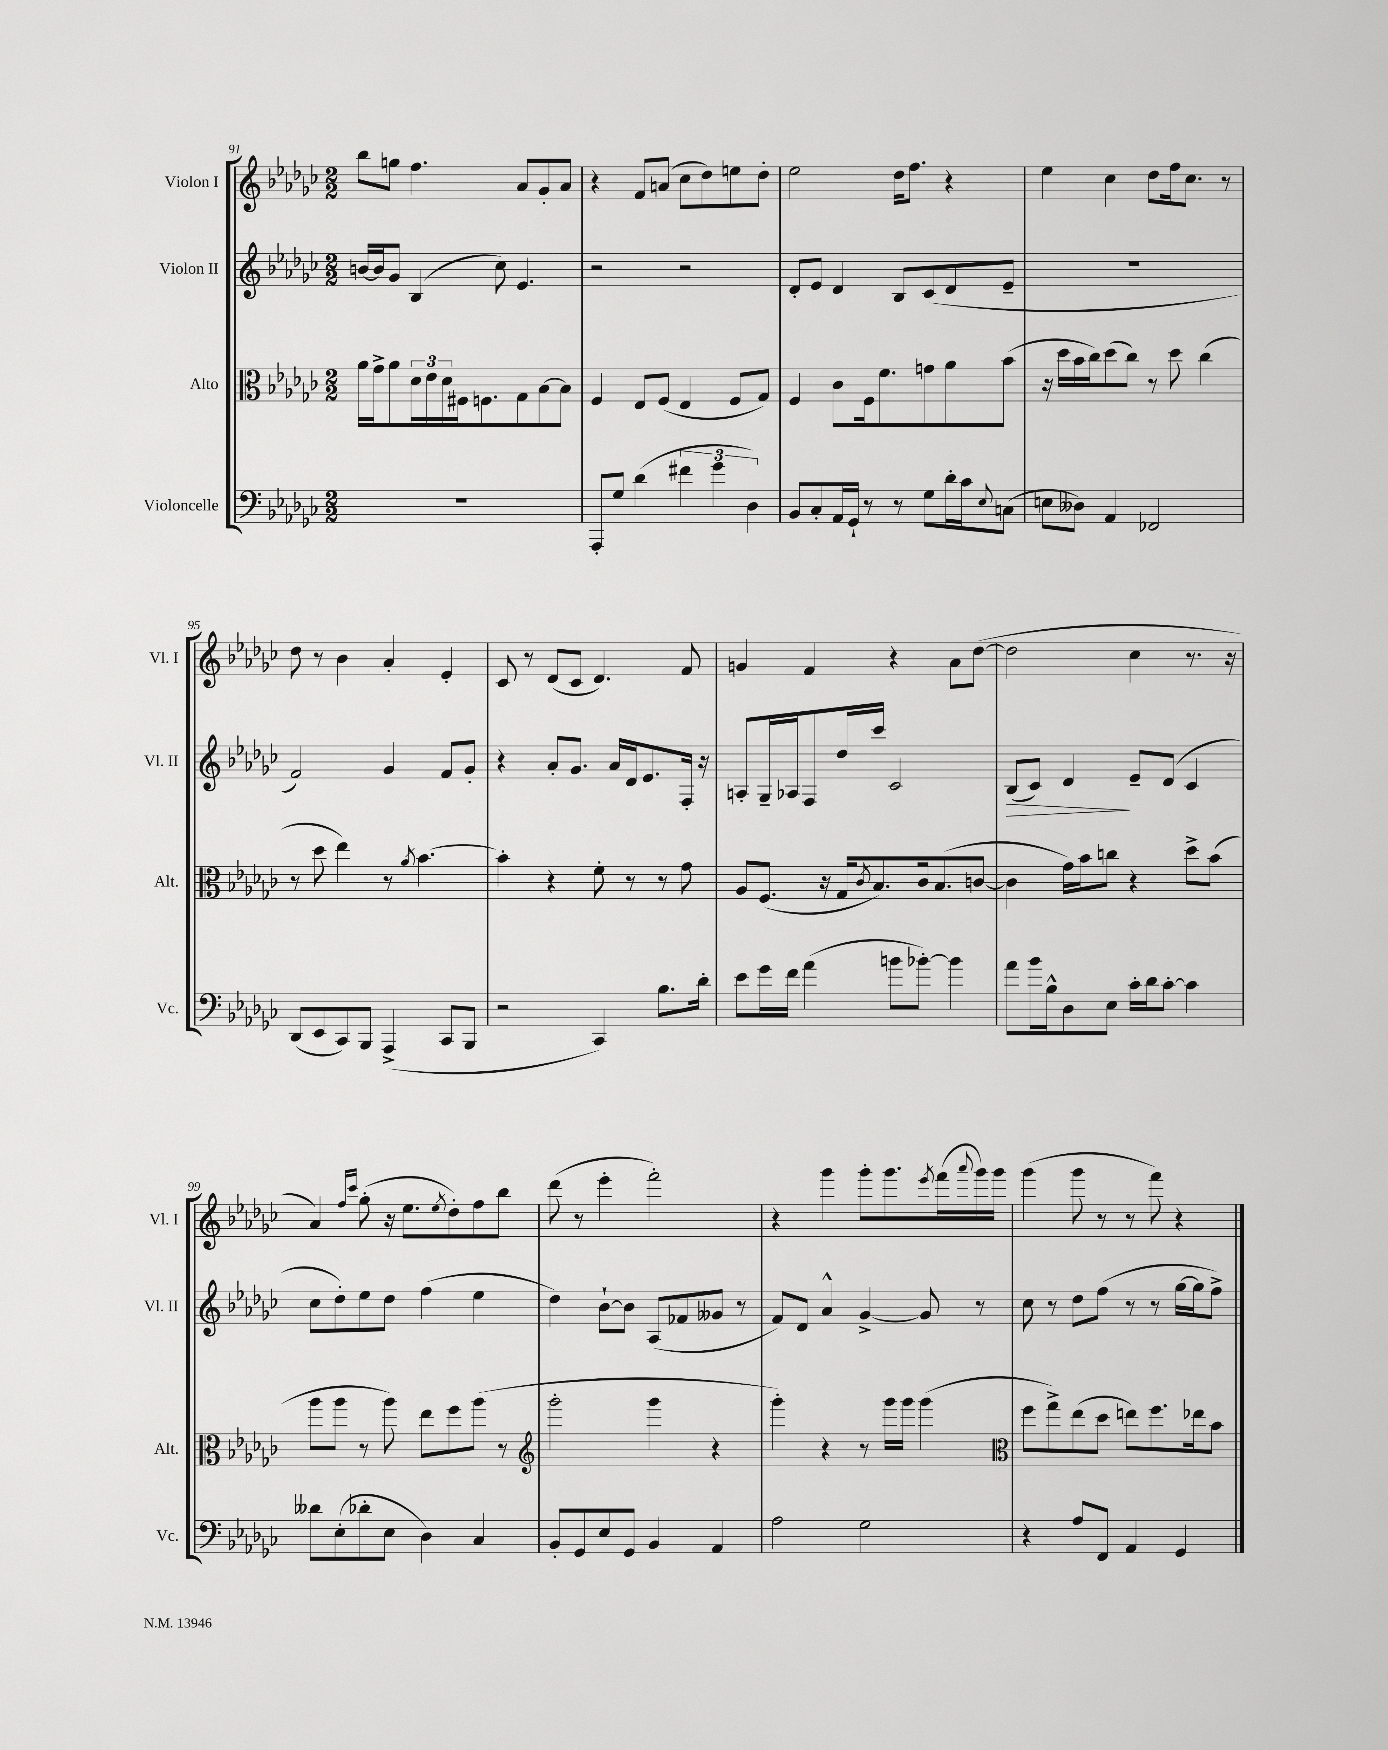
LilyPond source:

<<
\new StaffGroup <<
\new Staff = "s0" \with { instrumentName = "Violon I" shortInstrumentName = "Vl. I" } {
    \clef treble \key ges \major \numericTimeSignature \time 2/2
    bes''8 g''8 f''4. aes'8 ges'8-. aes'8 |
    r4 f'8 a'8( ces''8 des''8) e''8 des''8-. |
    ees''2 des''16 f''8. r4 |
    ees''4 ces''4 des''8 f''16 ces''8. r8 |
    des''8 r8 bes'4 aes'4-. ees'4-. |
    ces'8 r8 des'8( ces'8 des'4.) f'8 |
    g'4 f'4 r4 aes'8 des''8~( |
    des''2 ces''4 r8. r16 |
    aes'4) \grace { f''16 ces'''16 } ges''8-.( r16 ees''8. \acciaccatura { ees''8 } des''8-.) f''8 bes''8 |
    des'''8( r8 ees'''4-. f'''2-.) |
    r4 ges'''4 ges'''8-. ges'''8. \acciaccatura { ees'''8 } f'''16( \appoggiatura { aes'''8 } ges'''16) ges'''16 |
    ges'''4( ges'''8 r8 r8 f'''8) r4 \bar "|." |
}
\new Staff = "s1" \with { instrumentName = "Violon II" shortInstrumentName = "Vl. II" } {
    \clef treble \key ges \major \numericTimeSignature \time 2/2
    b'16~ b'16 ges'8 bes4( ces''8) ees'4. |
    r2 r2 |
    des'8-. ees'8 des'4 bes8 ces'8( des'8 ees'8-- |
    R1 |
    f'2) ges'4 f'8 ges'8-. |
    r4 aes'8-. ges'8. aes'16 des'16 ees'8. f16-. r16 |
    a8-. ges16-- aes16 f8 des''16 ces'''16 ces'2 |
    bes8\>( ces'8) des'4\! ees'8-- des'8( ces'4 |
    ces''8 des''8-.) ees''8 des''8 f''4( ees''4 |
    des''4) bes'8~-! bes'8 aes8( fes'8 geses'8 r8 |
    f'8) des'8 aes'4-^ ges'4~-> ges'8 r8 |
    ces''8 r8 des''8 f''8( r8 r8 ges''16~ ges''16 f''8->) \bar "|." |
}
\new Staff = "s2" \with { instrumentName = "Alto" shortInstrumentName = "Alt." } {
    \clef alto \key ges \major \numericTimeSignature \time 2/2
    aes'16 ges'16-> aes'8 \tuplet 3/2 { des'16 ees'16 des'16 } fis16 f8. ges8 bes8~ bes8 |
    f4 ees8 f8( ees4 f8 ges8) |
    f4 ces'8 f16 f'8. g'8 aes'8 bes'8( |
    r16 des''16 bes'16 ces''16) des''8( ces''8) r8 des''8 ces''4( |
    r8 des''8 ees''4) r8 \acciaccatura { aes'8 } bes'4.~ |
    bes'4-. r4 f'8-. r8 r8 ges'8 |
    aes8 f8.( r16 ges16 \acciaccatura { ces'8 } bes8.) ces'16 bes8.( c'8~ |
    c'4 ges'16) bes'16 c''8 r4 des''8-> bes'8( |
    aes''8 aes''8 r8 aes''8) ees''8 f''8 aes''8( r8 |
    \clef treble ges'''2-. ges'''4 r4 |
    ges'''4-.) r4 r8 ges'''16 ges'''16 ges'''4( |
    \clef alto f''8 ges''8->) ees''8( des''8 e''8) f''8. ees''16 bes'8 \bar "|." |
}
\new Staff = "s3" \with { instrumentName = "Violoncelle" shortInstrumentName = "Vc." } {
    \clef bass \key ges \major \numericTimeSignature \time 2/2
    R1 |
    aes,,8-. ges8 des'4( \tuplet 3/2 { fis'4 ges'4 des4) } |
    bes,8 ces8-. aes,16 ges,16-! r8 r8 ges8 des'16-. ces'16 \appoggiatura { ees8 } c8( |
    e8 deses8) aes,4 fes,2 |
    des,8( ees,8 ces,8) bes,,8 aes,,4->( ces,8 bes,,8 |
    r2 ces,4) bes8. des'16-. |
    ees'8 ges'16 f'16 aes'4( b'8 bes'8~-.) bes'4 |
    aes'8 bes'16 bes16-^ des8 ees8 ces'16-. des'16 ces'8~-. ces'4 |
    deses'8 ees8-.( des'8-. ees8 des4) ces4 |
    bes,8-. ges,8 ees8 ges,8 bes,4 aes,4 |
    aes2 ges2 |
    r4 aes8 f,8 aes,4 ges,4 \bar "|." |
}
>>
>>
\layout { \context { \Score currentBarNumber = #91 } }
